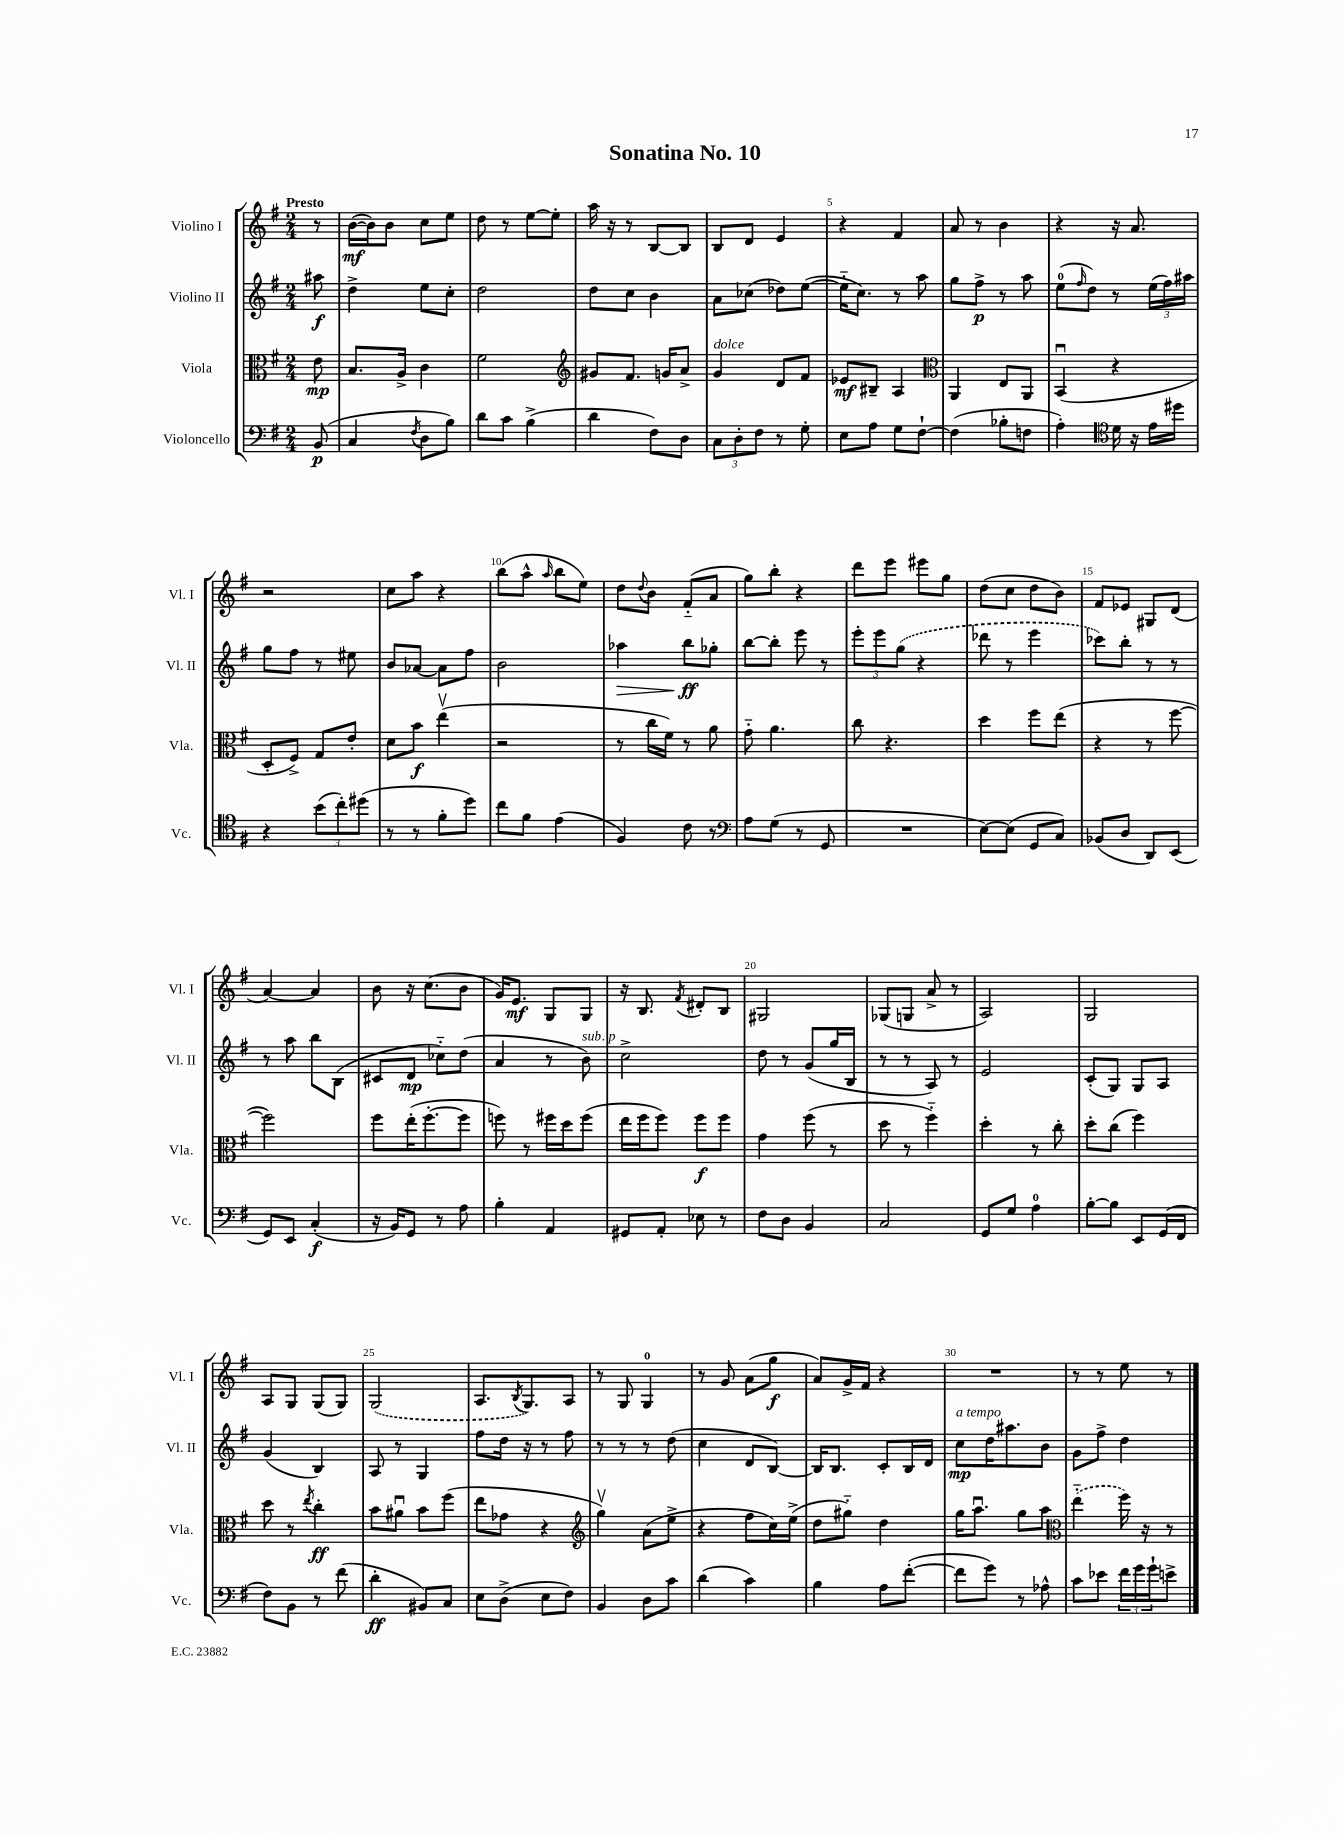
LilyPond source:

\header { title = "Sonatina No. 10" }
<<
\new StaffGroup <<
\new Staff = "s0" \with { instrumentName = "Violino I" shortInstrumentName = "Vl. I" } {
    \clef treble \key g \major \numericTimeSignature \time 2/4 \partial 8 \tempo "Presto"
    r8 |
    b'16~\mf( b'16) b'8 c''8 e''8 |
    d''8 r8 e''8~ e''8-. |
    a''16 r16 r8 b8~ b8 |
    b8 d'8 e'4 |
    r4 fis'4 |
    a'8 r8 b'4 |
    r4 r16 a'8. |
    r2 |
    c''8 a''8 r4 |
    b''8( a''8-^ \grace { a''16 } b''8 e''8) |
    d''8 \appoggiatura { d''8 } b'8 fis'8-_( a'8 |
    g''8) b''8-. r4 |
    d'''8 e'''8 eis'''8 g''8 |
    d''8( c''8 d''8 b'8) |
    fis'8 ees'8 gis8 d'8( |
    a'4~) a'4 |
    b'8 r16 c''8.( b'8 |
    g'16) e'8.\mf g8 g8 |
    r16 b8. \acciaccatura { fis'8 } dis'8-. b8 |
    gis2 |
    ges8( g8 a'8-> r8 |
    a2) |
    g2 |
    a8 g8 g8( g8) |
    \once \slurDashed g2( |
    a8. \acciaccatura { b8 } g8.) a8 |
    r8 g8 g4-0 |
    r8 g'8 a'8( g''8\f |
    a'8) g'16-> fis'16 r4 |
    R2 |
    r8 r8 e''8 r8 \bar "|." |
}
\new Staff = "s1" \with { instrumentName = "Violino II" shortInstrumentName = "Vl. II" } {
    \clef treble \key g \major \numericTimeSignature \time 2/4 \partial 8
    ais''8\f |
    d''4-> e''8 c''8-. |
    d''2 |
    d''8 c''8 b'4 |
    a'8 ces''8( des''8) e''8~( |
    e''16-_ c''8.) r8 a''8 |
    g''8 fis''8->\p r8 a''8 |
    e''8-0( \grace { fis''16 } d''8) r8 \tuplet 3/2 { e''16( fis''16) ais''16 } |
    g''8 fis''8 r8 eis''8 |
    b'8 aes'8~ aes'8 fis''8 |
    b'2 |
    aes''4\> b''8\ff\! ges''8-. |
    b''8~ b''8-. e'''8 r8 |
    \tuplet 3/2 { e'''8-. e'''8 \once \slurDashed g''8( } r4 |
    des'''8 r8 e'''4 |
    ces'''8) b''8-. r8 r8 |
    r8 a''8 b''8 b8( |
    cis'8 d'8\mp ces''8-_) d''8( |
    a'4 r8 b'8^\markup { \italic "sub. p" }) |
    c''2-> |
    d''8 r8 g'8( g''16 b16 |
    r8 r8 a8) r8 |
    e'2 |
    c'8-.( g8) g8 a8 |
    g'4( b4) |
    a8 r8 g4 |
    fis''8 d''16 r16 r8 fis''8 |
    r8 r8 r8 d''8( |
    c''4 d'8 b8~) |
    b16 b8. c'8-. b16 d'16 |
    c''8\mp^\markup { \italic "a tempo" } d''16 ais''8. b'8 |
    g'8 fis''8-> d''4 \bar "|." |
}
\new Staff = "s2" \with { instrumentName = "Viola" shortInstrumentName = "Vla." } {
    \clef alto \key g \major \numericTimeSignature \time 2/4 \partial 8
    e'8\mp |
    b8. a16-> c'4 |
    fis'2 |
    \clef treble gis'8 fis'8. g'16 a'8-> |
    g'4^\markup { \italic "dolce" } d'8 fis'8 |
    ees'8\mf bis8-- a4 |
    \clef alto a,4 e8 a,8 |
    b,4\downbow( r4 |
    d8-. fis8->) g8 e'8-. |
    d'8 b'8\f e''4\upbow( |
    r2 |
    r8 c''16 fis'16) r8 a'8 |
    g'8-_ a'4. |
    c''8 r4. |
    d''4 fis''8 e''8( |
    r4 r8 fis''8~ |
    fis''2) |
    fis''8 e''16-.( fis''8.~-. fis''8 |
    f''8) r8 fis''16 d''16 fis''8( |
    e''16 fis''16 fis''8) fis''8\f fis''8 |
    g'4 fis''8( r8 |
    d''8 r8 fis''4-_) |
    d''4-. r8 c''8-. |
    d''8-. c''8( fis''4) |
    d''8 r8 \acciaccatura { e''8 } c''4-.\ff |
    b'8 ais'8\downbow b'8 fis''8( |
    e''8 ges'8 r4 |
    \clef treble g''4\upbow) a'8( e''8-> |
    r4 fis''8 c''16) e''16->( |
    d''8 gis''8-_) d''4 |
    g''16 a''8.\downbow g''8 a''8 |
    \clef alto \once \slurDashed e''4-_( fis''16) r16 r8 \bar "|." |
}
\new Staff = "s3" \with { instrumentName = "Violoncello" shortInstrumentName = "Vc." } {
    \clef bass \key g \major \numericTimeSignature \time 2/4 \partial 8
    b,8\p( |
    c4 \acciaccatura { fis8 } d8 b8) |
    d'8 c'8 b4->( |
    d'4 fis8) d8 |
    \tuplet 3/2 { c8 d8-. fis8 } r8 g8-. |
    e8 a8 g8 fis8~-! |
    fis4( bes8-. f8 |
    a4-.) \clef tenor d'16 r16 e'16 dis''16 |
    r4 \tuplet 3/2 { b'8( c''8-.) dis''8( } |
    r8 r8 fis'8-. d''8) |
    c''8 fis'8 e'4( |
    fis4) c'8 r8 |
    \clef bass a8 g8( r8 g,8 |
    R2 |
    e8~) e8( g,8 c8) |
    bes,8( d8 d,8) e,8( |
    g,8) e,8 c4-.\f( |
    r16 b,16) g,8 r8 a8 |
    b4-. a,4 |
    gis,8 a,8-. ees8 r8 |
    fis8 d8 b,4 |
    c2 |
    g,8 g8 a4-0 |
    b8~-. b8 e,8 g,16( fis,16 |
    fis8) b,8 r8 fis'8( |
    d'4-.\ff bis,8) c8 |
    e8 d8->( e8 fis8) |
    b,4 d8 c'8 |
    d'4( c'4) |
    b4 a8 fis'8~-.( |
    fis'8 g'8) r8 aes8-^ |
    c'8 ees'8 \tuplet 3/2 { fis'16 g'16 g'16-! } e'8-> \bar "|." |
}
>>
>>
\layout { \context { \Score \override BarNumber.break-visibility = ##(#f #t #t) barNumberVisibility = #(every-nth-bar-number-visible 5) } }
